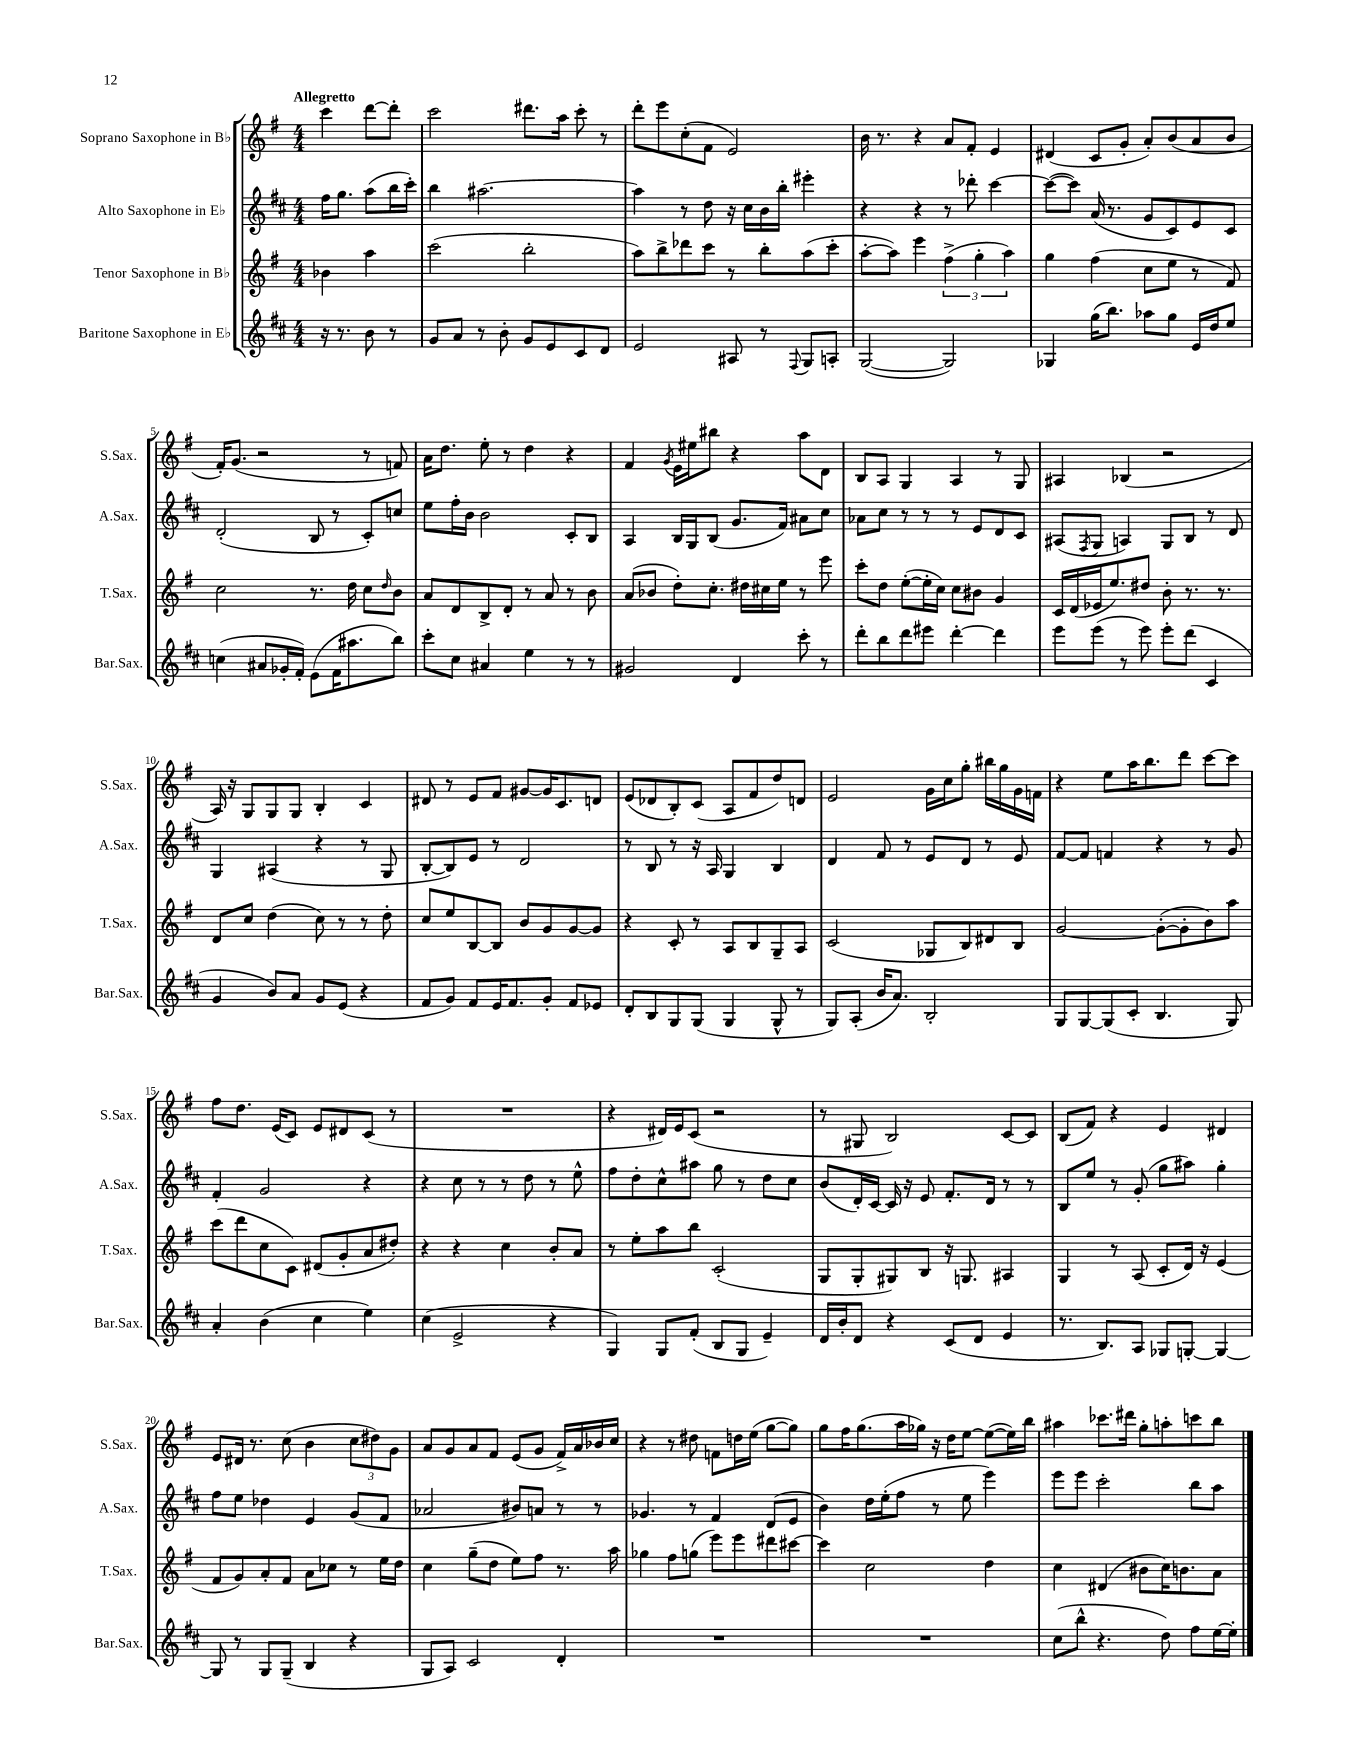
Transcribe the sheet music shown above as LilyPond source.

<<
\new StaffGroup <<
\new Staff = "s0" \with { instrumentName = "Soprano Saxophone in Bb" shortInstrumentName = "S.Sax." } {
    \clef treble \key g \major \numericTimeSignature \time 4/4 \partial 2 \tempo "Allegretto"
    c'''4 d'''8~ d'''8-. |
    c'''2 dis'''8. a''16 c'''8-. r8 |
    d'''8-. e'''8 c''8-.( fis'8 e'2) |
    b'16 r8. r4 a'8 fis'8-. e'4 |
    dis'4( c'8 g'8-. a'8-.) b'8( a'8 b'8 |
    fis'16-.) g'8.( r2 r8 f'8) |
    a'16 d''8. e''8-. r8 d''4 r4 |
    fis'4 \acciaccatura { g'8 } e'16 eis''16 bis''8 r4 a''8 d'8 |
    b8 a8 g4 a4 r8 g8 |
    ais4 bes4( r2 |
    a16) r16 g8 g8 g8 b4-. c'4 |
    dis'8 r8 e'8 fis'8 gis'8~ gis'16 c'8. d'8 |
    e'8( des'8 b8-.) c'8( a8 fis'8 d''8) d'8 |
    e'2 g'16 c''16 g''8-. bis''16 g''16 g'16 f'16 |
    r4 e''8 a''16 b''8. d'''8 c'''8~ c'''8 |
    fis''8 d''8. e'16( c'8) e'8 dis'8 c'8( r8 |
    R1 |
    r4 dis'16) e'16 c'8( r2 |
    r8 gis8 b2) c'8~ c'8 |
    b8( fis'8) r4 e'4 dis'4 |
    e'8 dis'16 r8. c''8( b'4 \tuplet 3/2 { c''8 dis''8) g'8 } |
    a'8 g'8 a'8 fis'8 e'8( g'8 fis'16->) a'16 bes'16 c''16 |
    r4 r8 dis''8 f'8 d''16 e''16( g''8~ g''8) |
    g''8 fis''16 g''8.( a''16 ges''16) r16 d''16 e''8~ e''8~( e''16) b''16 |
    ais''4 ces'''8. dis'''16 g''8-. a''8-. c'''8 b''8 \bar "|." |
}
\new Staff = "s1" \with { instrumentName = "Alto Saxophone in Eb" shortInstrumentName = "A.Sax." } {
    \clef treble \key d \major \numericTimeSignature \time 4/4 \partial 2
    fis''16 g''8. a''8( b''16 cis'''16-.) |
    b''4 ais''2.~ |
    ais''4 r8 d''8 r16 cis''16 b'16 b''16-. eis'''4-. |
    r4 r4 r8 des'''8-. cis'''4~ |
    cis'''8~( cis'''8) a'16( r8. g'8 cis'8) e'8 cis'8 |
    d'2-.( b8 r8 cis'8-.) c''8 |
    e''8 fis''16-. b'16 b'2 cis'8-. b8 |
    a4 b16 g16 b8( g'8. fis'16) ais'8 cis''8 |
    aes'8 cis''8 r8 r8 r8 e'8 d'8 cis'8 |
    ais8( \acciaccatura { fis8 } g8 a4) g8 b8 r8 d'8 |
    g4 ais4( r4 r8 g8 |
    b8~-. b8) e'8 r8 d'2 |
    r8 b8 r8 r16 a16 g4 b4 |
    d'4 fis'8 r8 e'8 d'8 r8 e'8 |
    fis'8~ fis'8 f'4 r4 r8 g'8 |
    fis'4-. g'2 r4 |
    r4 cis''8 r8 r8 d''8 r8 e''8-^ |
    fis''8 d''8-. cis''8-^ ais''8 g''8 r8 d''8 cis''8 |
    b'8( d'16-.) cis'16~ cis'16 r16 e'8 fis'8.-. d'16 r8 r8 |
    b8 e''8 r8 g'8-.( g''8 ais''8) g''4-. |
    fis''8 e''8 des''4 e'4 g'8( fis'8 |
    aes'2 bis'8) a'8 r8 r8 |
    ges'4. r8 fis'4 d'8( e'8 |
    b'4) d''16 e''16-.( fis''8 r8 e''8 e'''4) |
    e'''8 e'''8 cis'''2-. b''8 a''8 \bar "|." |
}
\new Staff = "s2" \with { instrumentName = "Tenor Saxophone in Bb" shortInstrumentName = "T.Sax." } {
    \clef treble \key g \major \numericTimeSignature \time 4/4 \partial 2
    bes'4 a''4 |
    c'''2( b''2-. |
    a''8) b''8-> des'''8 c'''8 r8 b''8-. a''8( c'''8-. |
    a''8~-. a''8) e'''4 \tuplet 3/2 { fis''4->( g''4-. a''4) } |
    g''4 fis''4( c''8 e''8 r8 fis'8) |
    c''2 r8. d''16 c''8 \grace { d''16 } b'8 |
    a'8 d'8 b8-> d'8-. r8 a'8 r8 b'8 |
    a'8( bes'8 d''8-.) c''8.-. dis''16 cis''16 e''16 r8 e'''8 |
    c'''8-. d''8 e''8~-.( e''16-. c''16) c''8 bis'8 g'4 |
    c'16 d'16( ees'16 e''8.) dis''8 b'8-. r8. r8. |
    d'8 c''8 d''4( c''8) r8 r8 d''8-. |
    c''8 e''8 b8~ b8 b'8 g'8 g'8~ g'8 |
    r4 c'8-. r8 a8 b8 g8-- a8 |
    c'2( ges8 b8) dis'8 b8 |
    g'2~ g'8~-.( g'8-. b'8) a''8 |
    c'''8( d'''8 c''8 c'8) dis'8( g'8-. a'8 dis''8-.) |
    r4 r4 c''4 b'8-. a'8 |
    r8 e''8-. a''8 b''8 c'2-.( |
    g8 g8-. gis8) b8 r16 g8. ais4 |
    g4 r8 a8( c'8-. d'16) r16 e'4( |
    fis'8 g'8) a'8-. fis'8 a'8 ces''8 r8 e''16 d''16 |
    c''4 g''8--( d''8 e''8) fis''8 r8. a''16 |
    ges''4 fis''8 g''8( e'''8) e'''8 dis'''8 cis'''8~ |
    cis'''4 c''2 d''4 |
    c''4 dis'4( bis'8 c''16) b'8. a'8 \bar "|." |
}
\new Staff = "s3" \with { instrumentName = "Baritone Saxophone in Eb" shortInstrumentName = "Bar.Sax." } {
    \clef treble \key d \major \numericTimeSignature \time 4/4 \partial 2
    r16 r8. b'8 r8 |
    g'8 a'8 r8 b'8-. g'8 e'8 cis'8 d'8 |
    e'2 ais8 r8 \appoggiatura { fis8 } g8 a8-. |
    g2~( g2) |
    ges4 g''16( b''8.) aes''8 g''8 e'16 d''16 e''8 |
    c''4( ais'8 ges'16-. fis'16-.) e'8( fis'16 ais''8. b''8) |
    cis'''8-. cis''8 ais'4 e''4 r8 r8 |
    gis'2 d'4 cis'''8-. r8 |
    d'''8-. b''8 d'''8 eis'''8 d'''4~-. d'''4 |
    e'''8 e'''8( r8 e'''8) e'''8-. d'''8( cis'4 |
    g'4 b'8) a'8 g'8 e'8( r4 |
    fis'8 g'8) fis'8 e'16 fis'8. g'8-. fis'8 ees'8 |
    d'8-. b8 g8 g8( g4 g8-^ r8 |
    g8) a8-.( b'16 a'8.) b2-. |
    g8 g8~ g8( cis'8-. b4. g8) |
    a'4-. b'4( cis''4 e''4) |
    cis''4( e'2-> r4 |
    g4) g8 fis'8-.( b8 g8 e'4--) |
    d'16 b'16-. d'8 r4 cis'8( d'8 e'4 |
    r8. b8.) a8 ges8 g8~-. g4~ |
    g8 r8 g8 g8--( b4 r4 |
    g8 a8) cis'2 d'4-. |
    R1 |
    R1 |
    cis''8( b''8-^ r4. d''8) fis''8 e''16~ e''16-. \bar "|." |
}
>>
>>
